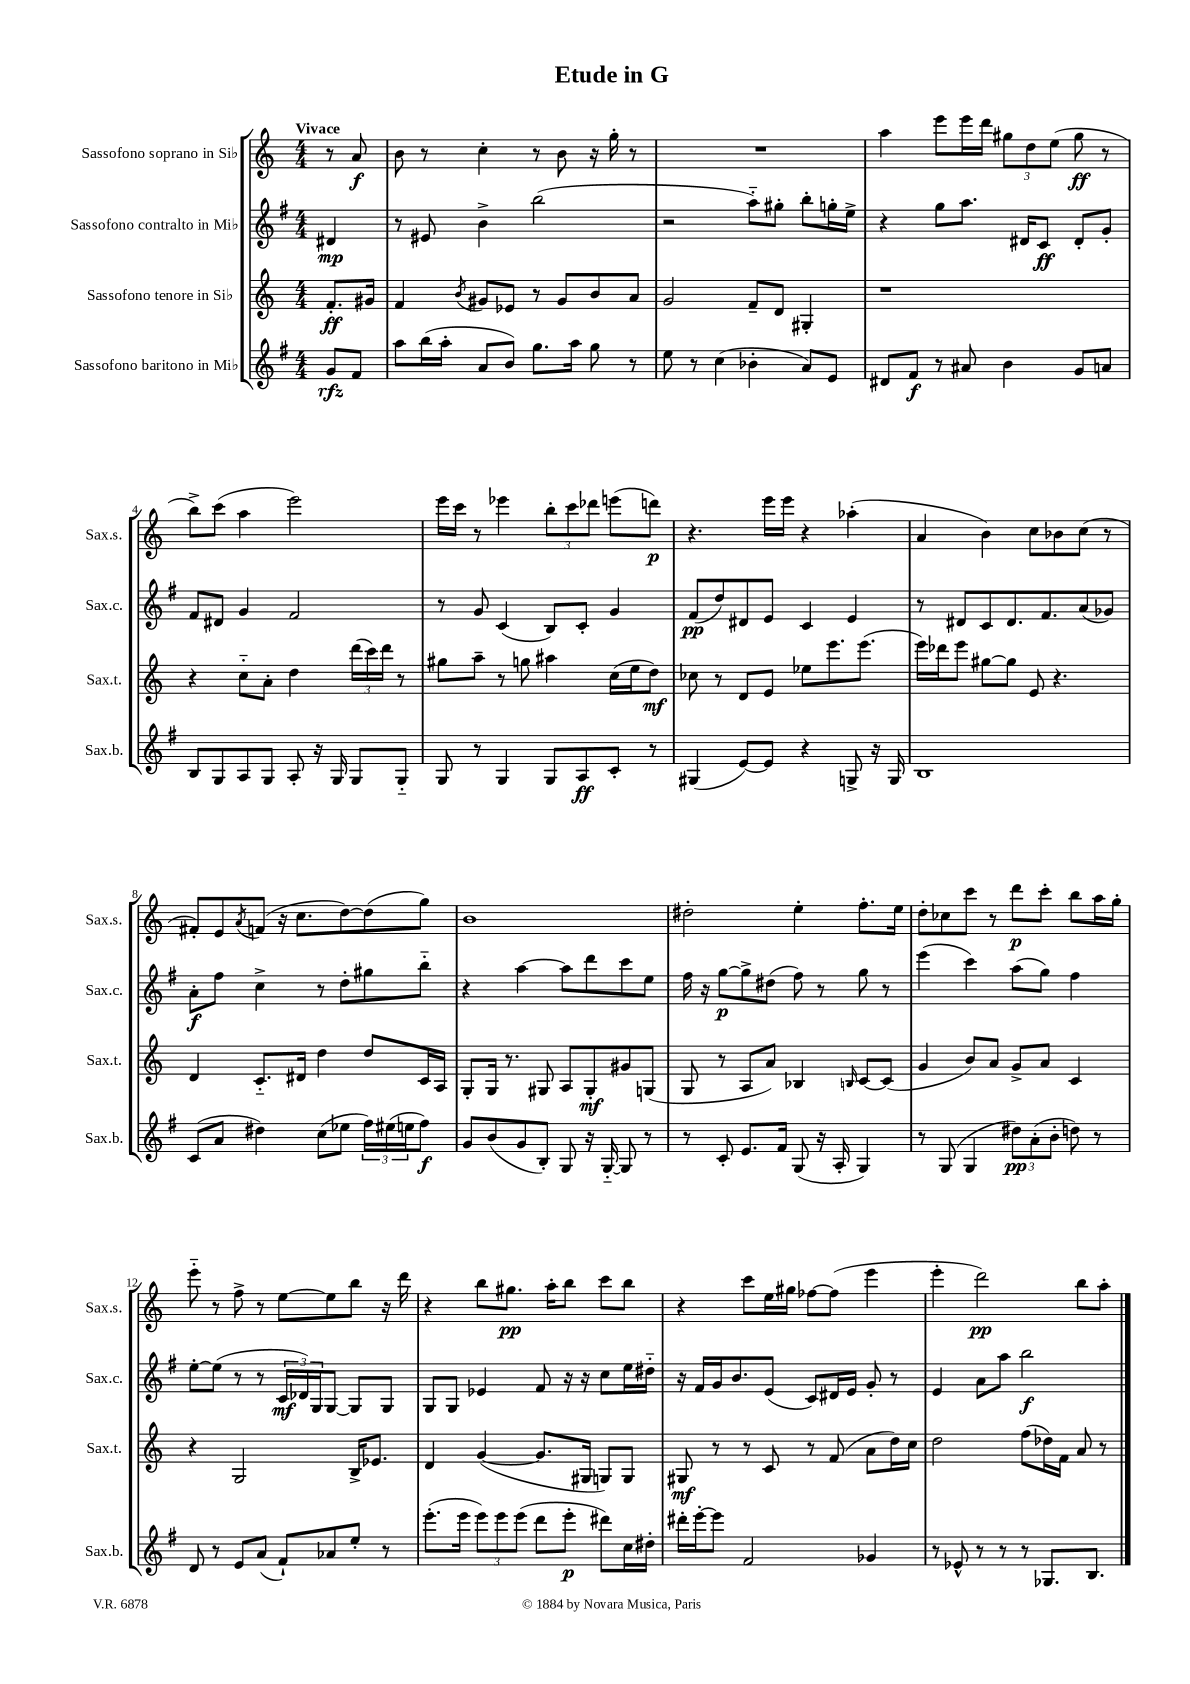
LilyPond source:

\header { title = "Etude in G" }
<<
\new StaffGroup <<
\new Staff = "s0" \with { instrumentName = "Sassofono soprano in Sib" shortInstrumentName = "Sax.s." } {
    \clef treble \key c \major \numericTimeSignature \time 4/4 \partial 4 \tempo "Vivace"
    r8 a'8\f |
    b'8 r8 c''4-. r8 b'8 r16 g''16-. r8 |
    R1 |
    a''4 e'''8 e'''16 d'''16 \tuplet 3/2 { gis''8 d''8 e''8( } gis''8\ff r8 |
    b''8->) c'''8( a''4 e'''2) |
    e'''16 c'''16 r8 ees'''4 \tuplet 3/2 { b''8-. c'''8 des'''8 } e'''8( d'''8\p) |
    r4. e'''16 e'''16 r4 aes''4-.( |
    a'4 b'4) c''8 bes'8 c''8( r8 |
    fis'8-.) e'8 \acciaccatura { a'8 } f'8( r16 c''8. d''8~) d''8( g''8) |
    b'1 |
    dis''2-. e''4-. f''8.-. e''16 |
    d''8-. ces''8 c'''8 r8 d'''8\p c'''8-. b''8 a''16 g''16-. |
    e'''8-_ r8 f''8-> r8 e''8~ e''8 b''8 r16 d'''16 |
    r4 b''8 gis''8.\pp a''16-. b''8 c'''8 b''8 |
    r4 c'''8 e''16 gis''16 fes''8~ fes''8( e'''4 |
    e'''4-. d'''2\pp) b''8 a''8-. \bar "|." |
}
\new Staff = "s1" \with { instrumentName = "Sassofono contralto in Mib" shortInstrumentName = "Sax.c." } {
    \clef treble \key g \major \numericTimeSignature \time 4/4 \partial 4
    dis'4\mp |
    r8 eis'8 b'4-> b''2( |
    r2 a''8-_) gis''8-. b''8-. g''16-. e''16-> |
    r4 g''8 a''8. dis'16 c'8\ff dis'8-. g'8-. |
    fis'8 dis'8 g'4 fis'2 |
    r8 g'8 c'4( b8) c'8-. g'4 |
    fis'8\pp( d''8) dis'8 e'8 c'4 e'4 |
    r8 dis'8 c'8 dis'8. fis'8. a'8( ges'8) |
    a'8-.\f fis''8 c''4-> r8 d''8-. gis''8 b''8-_ |
    r4 a''4~ a''8 d'''8 c'''8 e''8 |
    fis''16 r16 g''8~\p g''8-> dis''8( fis''8) r8 g''8 r8 |
    e'''4( c'''4) a''8( g''8) fis''4 |
    e''8~-. e''8( r8 r8 \tuplet 3/2 { c'16\mf des'16) g16 } g8~ g8 g8 |
    g8 g8 ees'4 fis'8 r16 r16 c''8 e''16 dis''16-_ |
    r16 fis'16 g'16 b'8. e'8( c'8) dis'16 e'16 g'8-. r8 |
    e'4 a'8 a''8 b''2\f \bar "|." |
}
\new Staff = "s2" \with { instrumentName = "Sassofono tenore in Sib" shortInstrumentName = "Sax.t." } {
    \clef treble \key c \major \numericTimeSignature \time 4/4 \partial 4
    f'8.-.\ff gis'16 |
    f'4 \acciaccatura { b'8 } gis'8 ees'8 r8 gis'8 b'8 a'8 |
    g'2 f'8-- d'8 gis4-. |
    r1 |
    r4 c''8-_ a'8-. d''4 \tuplet 3/2 { d'''16( c'''16) d'''16 } r8 |
    gis''8 a''8-- r8 g''8 ais''4 c''16( e''16 d''8\mf) |
    ces''8 r8 d'8 e'8 ees''8 e'''8. e'''8.( |
    e'''16) des'''16 e'''8 gis''8~ gis''8 e'8 r4. |
    d'4 c'8.-_ dis'16 d''4 d''8 c'16 a16 |
    g8-. g16 r8. gis8 a8 gis8-.\mf gis'8 g8( |
    g8 r8 a8 a'8) bes4 \grace { b16 } c'8~ c'8( |
    g'4 b'8) a'8 g'8-> a'8 c'4 |
    r4 g2 b16-> ees'8. |
    d'4 g'4~( g'8. gis16 g8) g8 |
    gis8\mf r8 r8 c'8 r8 f'8( a'8 d''16) c''16 |
    d''2 f''8( des''16) f'16 a'8 r8 \bar "|." |
}
\new Staff = "s3" \with { instrumentName = "Sassofono baritono in Mib" shortInstrumentName = "Sax.b." } {
    \clef treble \key g \major \numericTimeSignature \time 4/4 \partial 4
    g'8\rfz fis'8 |
    a''8 b''16( a''16-. a'8 b'8) g''8. a''16 g''8 r8 |
    e''8 r8 c''4( bes'4-. a'8) e'8 |
    dis'8 fis'8\f r8 ais'8 b'4 g'8 a'8 |
    b8 g8 a8 g8 a8-. r16 g16 g8 g8-_ |
    g8 r8 g4 g8 a8\ff c'8-. r8 |
    gis4( e'8~) e'8 r4 g8-> r16 g16 |
    b1 |
    c'8( a'8 dis''4) c''8( ees''8 \tuplet 3/2 { fis''16) eis''16( e''16 } fis''8\f) |
    g'8 b'8( g'8 b8-.) g8 r16 g16~-_ g8 r8 |
    r8 c'8-. e'8. fis'16 g8( r16 a16-. g4) |
    r8 g8( g4 \tuplet 3/2 { dis''8\pp) a'8-.( b'8-. } d''8) r8 |
    d'8 r8 e'8 a'8( fis'8-!) aes'8 e''8-. r8 |
    e'''8.-.( e'''16 \tuplet 3/2 { e'''8) e'''8 e'''8( } d'''8 e'''8-.\p dis'''8) c''16 dis''16-. |
    dis'''16-. e'''16~-. e'''8 fis'2 ges'4 |
    r8 ees'8-^ r8 r8 r8 ges8. b8. \bar "|." |
}
>>
>>
